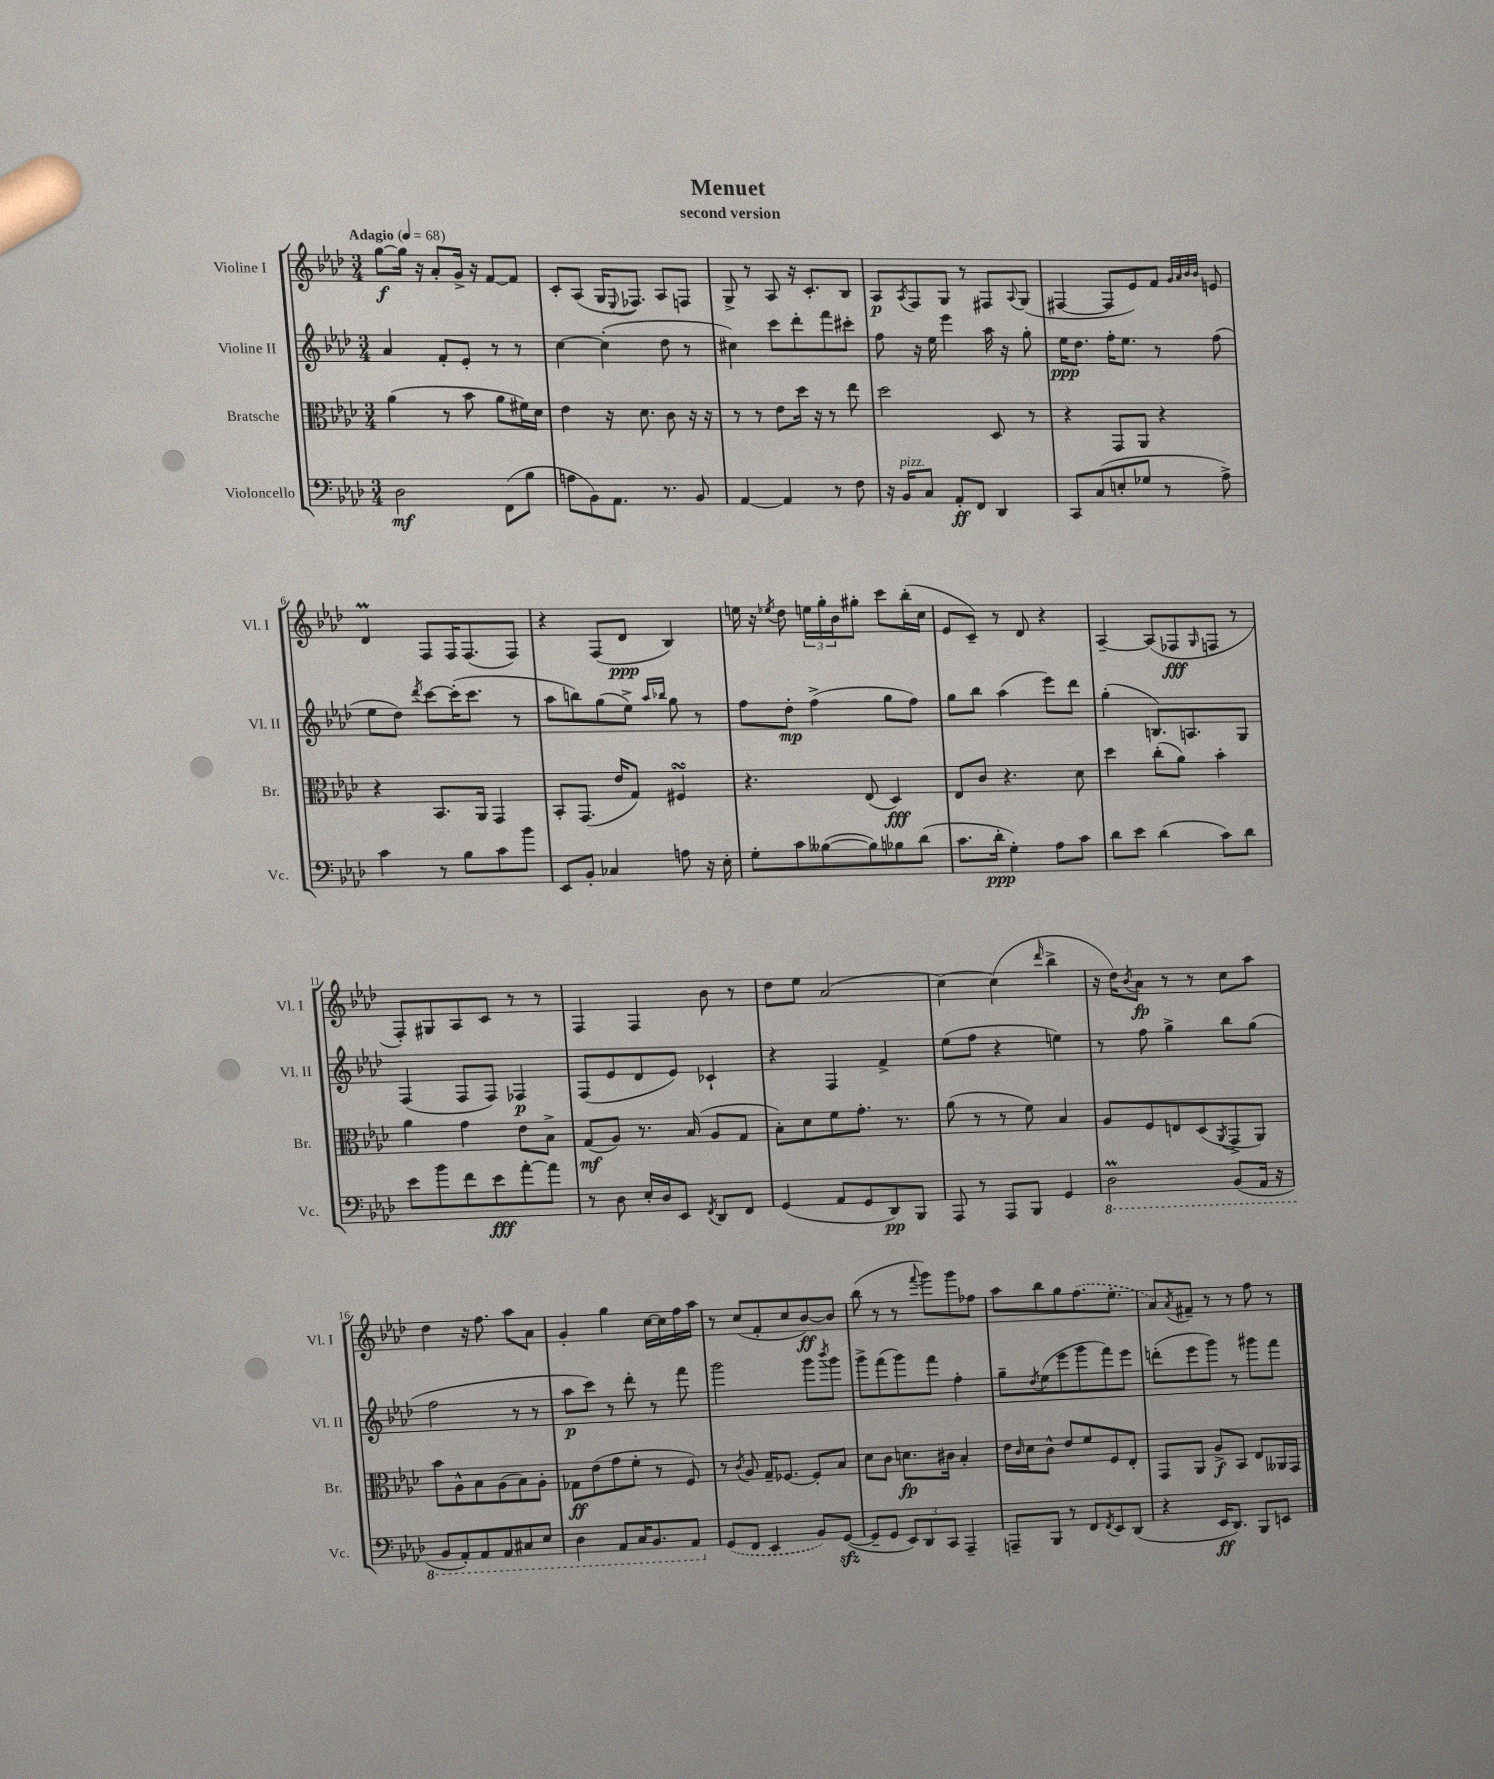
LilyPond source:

\header { title = "Menuet" subtitle = "second version" }
<<
\new StaffGroup <<
\new Staff = "s0" \with { instrumentName = "Violine I" shortInstrumentName = "Vl. I" } {
    \clef treble \key aes \major \numericTimeSignature \time 3/4 \tempo "Adagio" 4 = 68
    g''8~\f g''16 r16 aes'8-. g'16-> r16 f'8~ f'8 |
    c'8-. aes8( g16 \appoggiatura { ees8 } fes8.) aes8 f8 |
    g8-> r8 aes8 r16 c'8.-. bes8 |
    aes8\p \acciaccatura { aes8 } f8 g8 r8 fis8 \appoggiatura { aes8 } g8( |
    fis4~ fis8 ees'8) f'8 \grace { g'32 aes'32 bes'32 bes'32 } e'8 |
    des'4\prall f8 f16 f8.( f8) |
    r4 f8( des'8\ppp bes4) |
    e''16 r16 \acciaccatura { ees''8 } des''8 \tuplet 3/2 { e''16 g''16-. bes'16 } gis''8-. c'''8 bes''16-.( c''16 |
    ees'8 c'8--) r8 des'8 r4 |
    aes4~-- aes8( fes8\fff \grace { g16 } f8 r8 |
    f8-.) gis8 aes8 c'8 r8 r8 |
    f4 f4 bes'8 r8 |
    des''8 ees''8 aes'2( |
    c''4~) c''4( \grace { des'''16 } bes''4-> |
    r16 des''16) \acciaccatura { bes'8 } aes'8\fp r8 r8 c''8 aes''8 |
    des''4 r16 f''8. aes''8 aes'8 |
    g'4-. g''4 c''16~ c''16 f''16 aes''16 |
    r8 c''8( f'8-. c''8 bes'8~\ff) bes'8 |
    bes''8( r8 r8 \appoggiatura { f'''8 } g'''8) g'''8 fes''8 |
    aes''8 bes''8 g''8 \once \slurDashed f''8.( ees''8.-. |
    aes'8) \acciaccatura { aes'8 } fis'8-- r8 r8 f''8 r8 \bar "|." |
}
\new Staff = "s1" \with { instrumentName = "Violine II" shortInstrumentName = "Vl. II" } {
    \clef treble \key aes \major \numericTimeSignature \time 3/4
    aes'4 f'8-. ees'8-. r8 r8 |
    c''4~ c''4-.( des''8 r8 |
    cis''4) c'''8 des'''8-. f'''8 cis'''8-. |
    f''8 r16 ees''16 ees'''4 aes''16 r16 g''8-. |
    ees''16\ppp des''8. f''16-. ees''8. r8 f''8( |
    ees''8 des''8) \acciaccatura { des'''8 } c'''8~ c'''16-.( c'''8. r8 |
    aes''8 b''8) g''8( ees''8->) \grace { aes''16 bes''16 } g''8 r8 |
    f''8 des''8-.\mp f''4->( g''8 f''8) |
    g''8 bes''8 aes''4( ees'''8) des'''8 |
    g''4-.( b8.) a8. g8 |
    f4( f8 f8) fes4\p |
    f8( ees'8 des'8 ees'8) ces'4-! |
    r4 f4 f'4-> |
    ees''8( f''8 r4 e''4) |
    r8 f''8 g''4-> bes''8 g''8( |
    f''2 r8 r8 |
    aes''8\p c'''8) r8 des'''8-. r8 f'''8 |
    g'''2 g'''8 \acciaccatura { bes'''8 } g'''8 |
    g'''8-> f'''8( g'''8) f'''8 f''4-. |
    g''8-- \acciaccatura { des''8 } ees''8( ees'''8 g'''8 f'''8) ees'''8 |
    d'''8-.( ees'''8 g'''8) r8 gis'''8 f'''8 \bar "|." |
}
\new Staff = "s2" \with { instrumentName = "Bratsche" shortInstrumentName = "Br." } {
    \clef alto \key aes \major \numericTimeSignature \time 3/4
    aes'4( r8 bes'8 aes'8 fis'16) des'16 |
    ees'4 r16 des'8. c'8 r16 r16 |
    r8 r8 ees'8 des''16 r16 r8 ees''8 |
    des''2 des8 r8 |
    r4 g,8 aes,8 r4 |
    r4 bes,8. aes,16 g,4 |
    bes,8-. g,8.( ees'16 g8) fis4\turn |
    r4. ees8( des4\fff) |
    ees8 c'8 r4. des'8 |
    des''4 c''8-.( aes'8) bes'4-. |
    aes'4 g'4 ees'8 bes8-> |
    g8\mf( aes8) r8. bes16( aes8 g8 |
    bes8-.) des'8 f'8 g'8.-. r8. |
    aes'8( r8 r8 f'8) bes4 |
    aes8 f8 e8 des8( \acciaccatura { aes,8 } g,8-> aes,8) |
    bes'8 aes8-^ bes8 aes8( bes8) aes8-. |
    ges8\ff ees'8( g'8 f'8-. r8 f8) |
    r8 \acciaccatura { c'8 } aes8 g16-- fes8.~ fes8-. bes8 |
    des'8 c'8 d'8.\fp cis'16 bes4-. |
    ees'16 \grace { c'16 } des'16 c'8-^ ees'8 f'8 f8 ees8-. |
    g,8 aes,8 aes8->\f bes,8 ees8 aeses,16 g,16 \bar "|." |
}
\new Staff = "s3" \with { instrumentName = "Violoncello" shortInstrumentName = "Vc." } {
    \clef bass \key aes \major \numericTimeSignature \time 3/4
    des2\mf f,8( bes8 |
    a8 bes,8) aes,8. r8. bes,8 |
    aes,4~ aes,4 r8 f8 |
    r16 bes,16^\markup { \italic "pizz." } c8 aes,8-.\ff f,8 des,4 |
    c,8 c8( e8-. ges8 r8 aes8->) |
    c'4 r8 bes8 c'8 bes'8 |
    ees,8 bes,8-. ces4 a8 r16 ees16-. |
    g8-. c'8 beses8~( beses8) bes8 des'8( |
    c'8. des'16-.\ppp g4-.) aes8 c'8 |
    des'8 ees'8 des'4( c'8) des'8 |
    ees'8 bes'8 f'8 ees'8\fff aes'8~-. aes'8 |
    r8 des8 ees16-. des16 ees,8 \acciaccatura { f,8 } des,8 f,8 |
    g,4( aes,8 g,8 des,8\pp) bes,,8 |
    aes,,8 r8 aes,,8 bes,,8 g,4 |
    \ottava #-1 des,2\prall bes,,8( aes,,16 r16 |
    bes,,8 aes,,8-.) aes,,8 aes,,8 cis,8 ees,8 |
    des,4 aes,,8 c,16 bes,,8. aes,,8 \ottava #0 |
    \once \slurDashed g,8( f,8 ees,4 bes,8) g,8~\sfz( |
    g,8-- g,8 \tuplet 3/2 { ees,8) des,8 c,8 } aes,,4-- |
    a,,8-- bes,,8 r8 f,8 \acciaccatura { f,8 } ees,8 des,8( |
    r4 ees,16\ff des,8.) bes,,8 e,8 \bar "|." |
}
>>
>>
